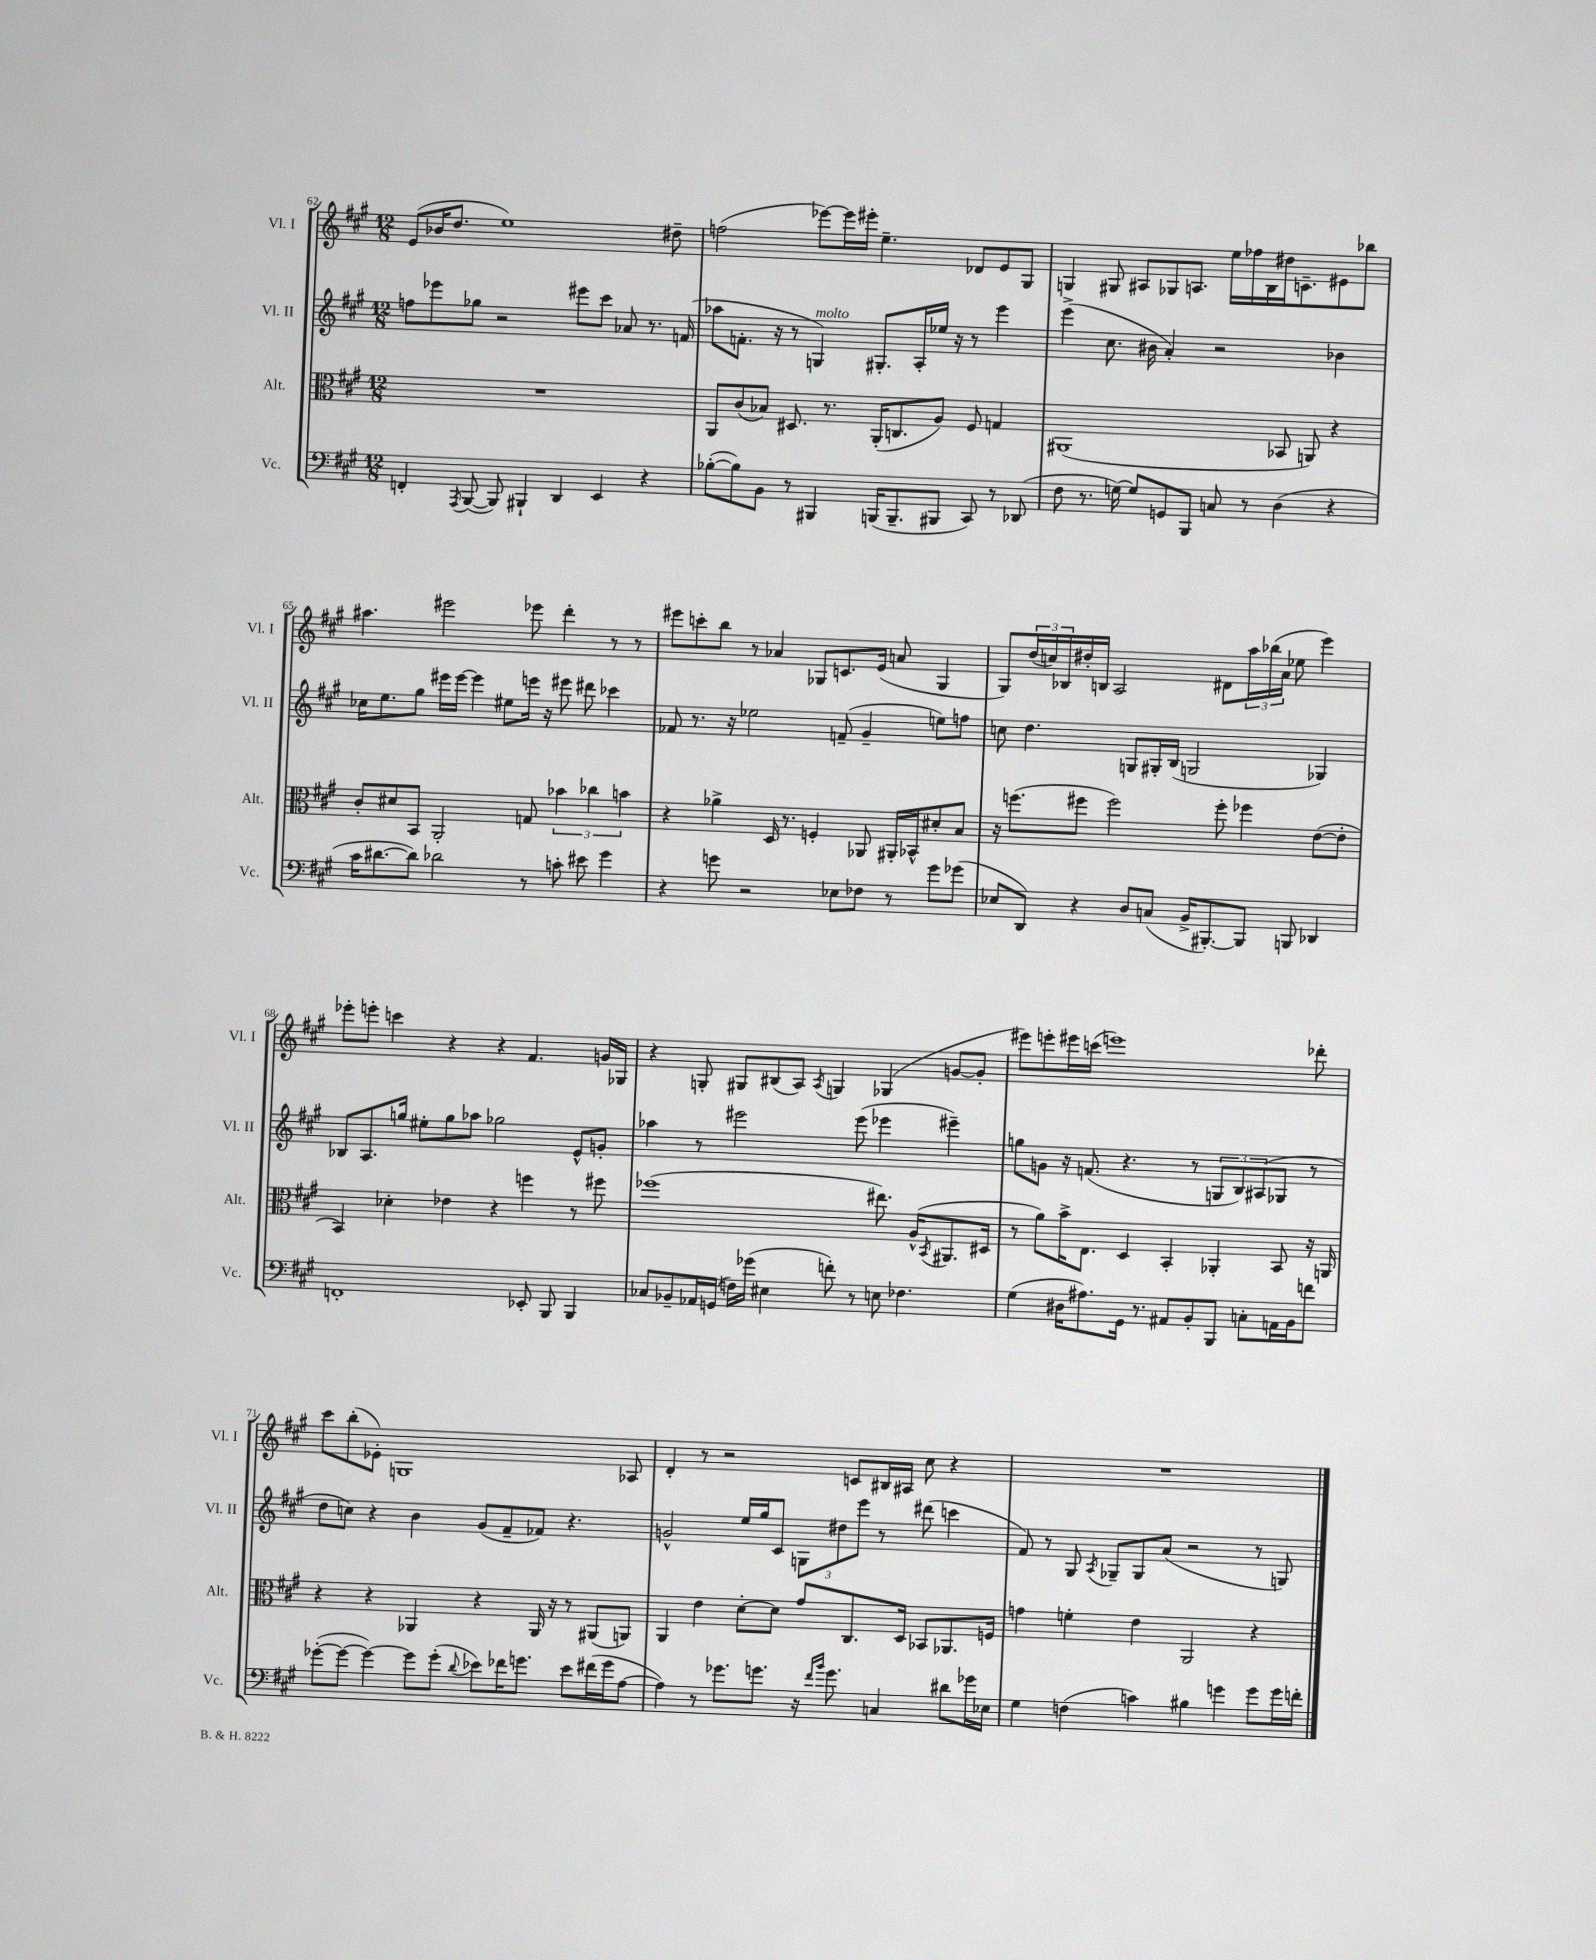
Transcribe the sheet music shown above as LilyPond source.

<<
\new StaffGroup <<
\new Staff = "s0" \with { instrumentName = "Vl. I" shortInstrumentName = "Vl. I" } {
    \clef treble \key a \major \numericTimeSignature \time 12/8
    e'8( bes'16 d''8. e''1) dis''8-- |
    f''2( ees'''8~) ees'''16 eis'''16-. e''4.-- des'8 e'8 gis8 |
    g4 gis8 ais8 ges8 a8. e''16 fes''16 b16 dis''16 c'8.-- eis'8 bes''8 |
    ais''4. eis'''2 ees'''8 d'''4-. r8 r8 |
    eis'''8 c'''8-. b''8 r8 aes'4 ges8 c'8. e'16( a'8 ges4 |
    gis8) \tuplet 3/2 { d''16( c''16) bes16 } dis''16-. b16 a2 dis'8 \tuplet 3/2 { a''16 bes''16( a'16 } ees''8 e'''4) |
    ees'''8-. e'''8-. c'''4 r4 r4 fis'4. g'16 ges16 |
    r4 g8-. gis8 bis8( a8) \acciaccatura { a8 } g4 ges4( g'8~ g'8-. |
    eis'''8) e'''8-. eis'''16 c'''16( e'''1) des'''8-. |
    cis'''8 b''8-.( ees'8-.) g1 aes8 |
    d'4-. r8 r2 c'8 bis16 ais16 cis''8 r4 |
    R1. \bar "|." |
}
\new Staff = "s1" \with { instrumentName = "Vl. II" shortInstrumentName = "Vl. II" } {
    \clef treble \key a \major \numericTimeSignature \time 12/8
    f''8 ees'''8 ges''8 r2 eis'''8 cis'''8 aes'8 r8. f'16( |
    aes''8 f'8.-. r16 r8 g4^\markup { \italic "molto" }) gis8.-. a16-. ees''16 r16 r8 e'''4 |
    e'''4->( cis''8. bis'16 a'4-.) r2 bes'4 |
    ces''16 e''8. gis''8 eis'''16 eis'''16~ eis'''4 eis''8 e'''16 r16 eis'''8 dis'''8 ces'''4 |
    fes'8 r8. r16 ees''2 f'8--( gis'4-- e''8) f''8 |
    c''8 d''4. g8 gis16-. b16( g2 ges4) |
    bes8 a8. g''16 eis''8-. g''8 aes''8 ges''2 e'8-^ g'8-. |
    aes''4 r8 eis'''2 eis'''8( ees'''4 eis'''4--) |
    g''8 g'8 r16 f'8.( r4. r8 \tuplet 3/2 { g8 b8) ais8( } ges8 r8 |
    d''8 c''8) r4 b'4 gis'8( fis'8-- fes'8) r4. |
    g'2-^ e''16 gis''16 cis'8 \tuplet 3/2 { g8 dis''8 e'''8 } r8 dis'''8( c'''4 |
    fis'8) r8 gis8 \acciaccatura { a8 } ges8-- ges8 a'8( r2 r8 g8) \bar "|." |
}
\new Staff = "s2" \with { instrumentName = "Alt." shortInstrumentName = "Alt." } {
    \clef alto \key a \major \numericTimeSignature \time 12/8
    R1. |
    a,8 cis'8( bes8) dis8. r8. a,16-.( c8. a8) fis8 g4 |
    ais,1( bes,8 a,8) r4 |
    cis'8-. dis'8 b,8 a,2-. g8 \tuplet 3/2 { bes'4 ces''4 b'4 } |
    r4 aes'4-> d16 r8. f4-. aes,8 ais,16-. bes,16-^ dis'8-. b8 |
    r16 f''8.( fis''8 fis''2) fis''8-. fes''4 e'8~( e'8-. |
    b,4) des'4-. ees'4 r4 f''4 r8 fis''8 |
    fes''1( eis''8.) a16-^( \acciaccatura { b,8 } ais,8. dis16 |
    r8 a'8) b'16-> e8. d4 b,4-. aes,4-. b,8 r16 a,16 |
    r4 r4 aes,4 r4 aes,16 r16 r8 ais,8( a,8) |
    a,4 e'4 d'8~-. d'8 gis'8 cis8. d16 bes,8 aes,8. f16 |
    g'4 f'4-. e'4 a,2 r4 \bar "|." |
}
\new Staff = "s3" \with { instrumentName = "Vc." shortInstrumentName = "Vc." } {
    \clef bass \key a \major \numericTimeSignature \time 12/8
    f,4-. \acciaccatura { a,,8 } b,,8~( b,,8) bis,,4-! d,4 e,4 r4 |
    bes8~-.( bes8) b,8 r8 bis,,4 b,,16( b,,8.-- bis,,8 cis,8) r8 des,8( |
    fis8 r8. g16~) g8 g,8 b,,8 c8 r8 d4( r4 |
    cis'16 dis'8.~ dis'8) des'2 r8 c'8-. eis'8 gis'4 |
    r4 g'8 r2 ees8 fes8 r8 g'8 ges'8( |
    ees8 d,8) r4 d8 c8( b,16-> bis,,8.~-.) bis,,8 b,,8 des,4 |
    f,1-. ees,8-. b,,8 b,,4 |
    ces8 bes,8-- aes,16 g,16( f16) ges'16( eis4 f'8-.) r8 e8 fes4. |
    gis4( dis16 ais8.) gis,16 r8. ais,8 b,8-. b,,8 c8-. a,16 b,16 f'8 |
    ges'8~-.( ges'8~ ges'4~) ges'8 ges'8-.( \appoggiatura { d'8 } ees'8) fes'16 g'8. ees'8 fis'16( g'16 a8~ |
    a4) r8 ges'8. g'8. r16 \grace { fis'16 b'16 } g'8. c4 dis'8 ges'16 ees16 |
    gis4 f4( c'4) bis4 g'4 g'8 g'16 f'16-. \bar "|." |
}
>>
>>
\layout { \context { \Score currentBarNumber = #62 } }
